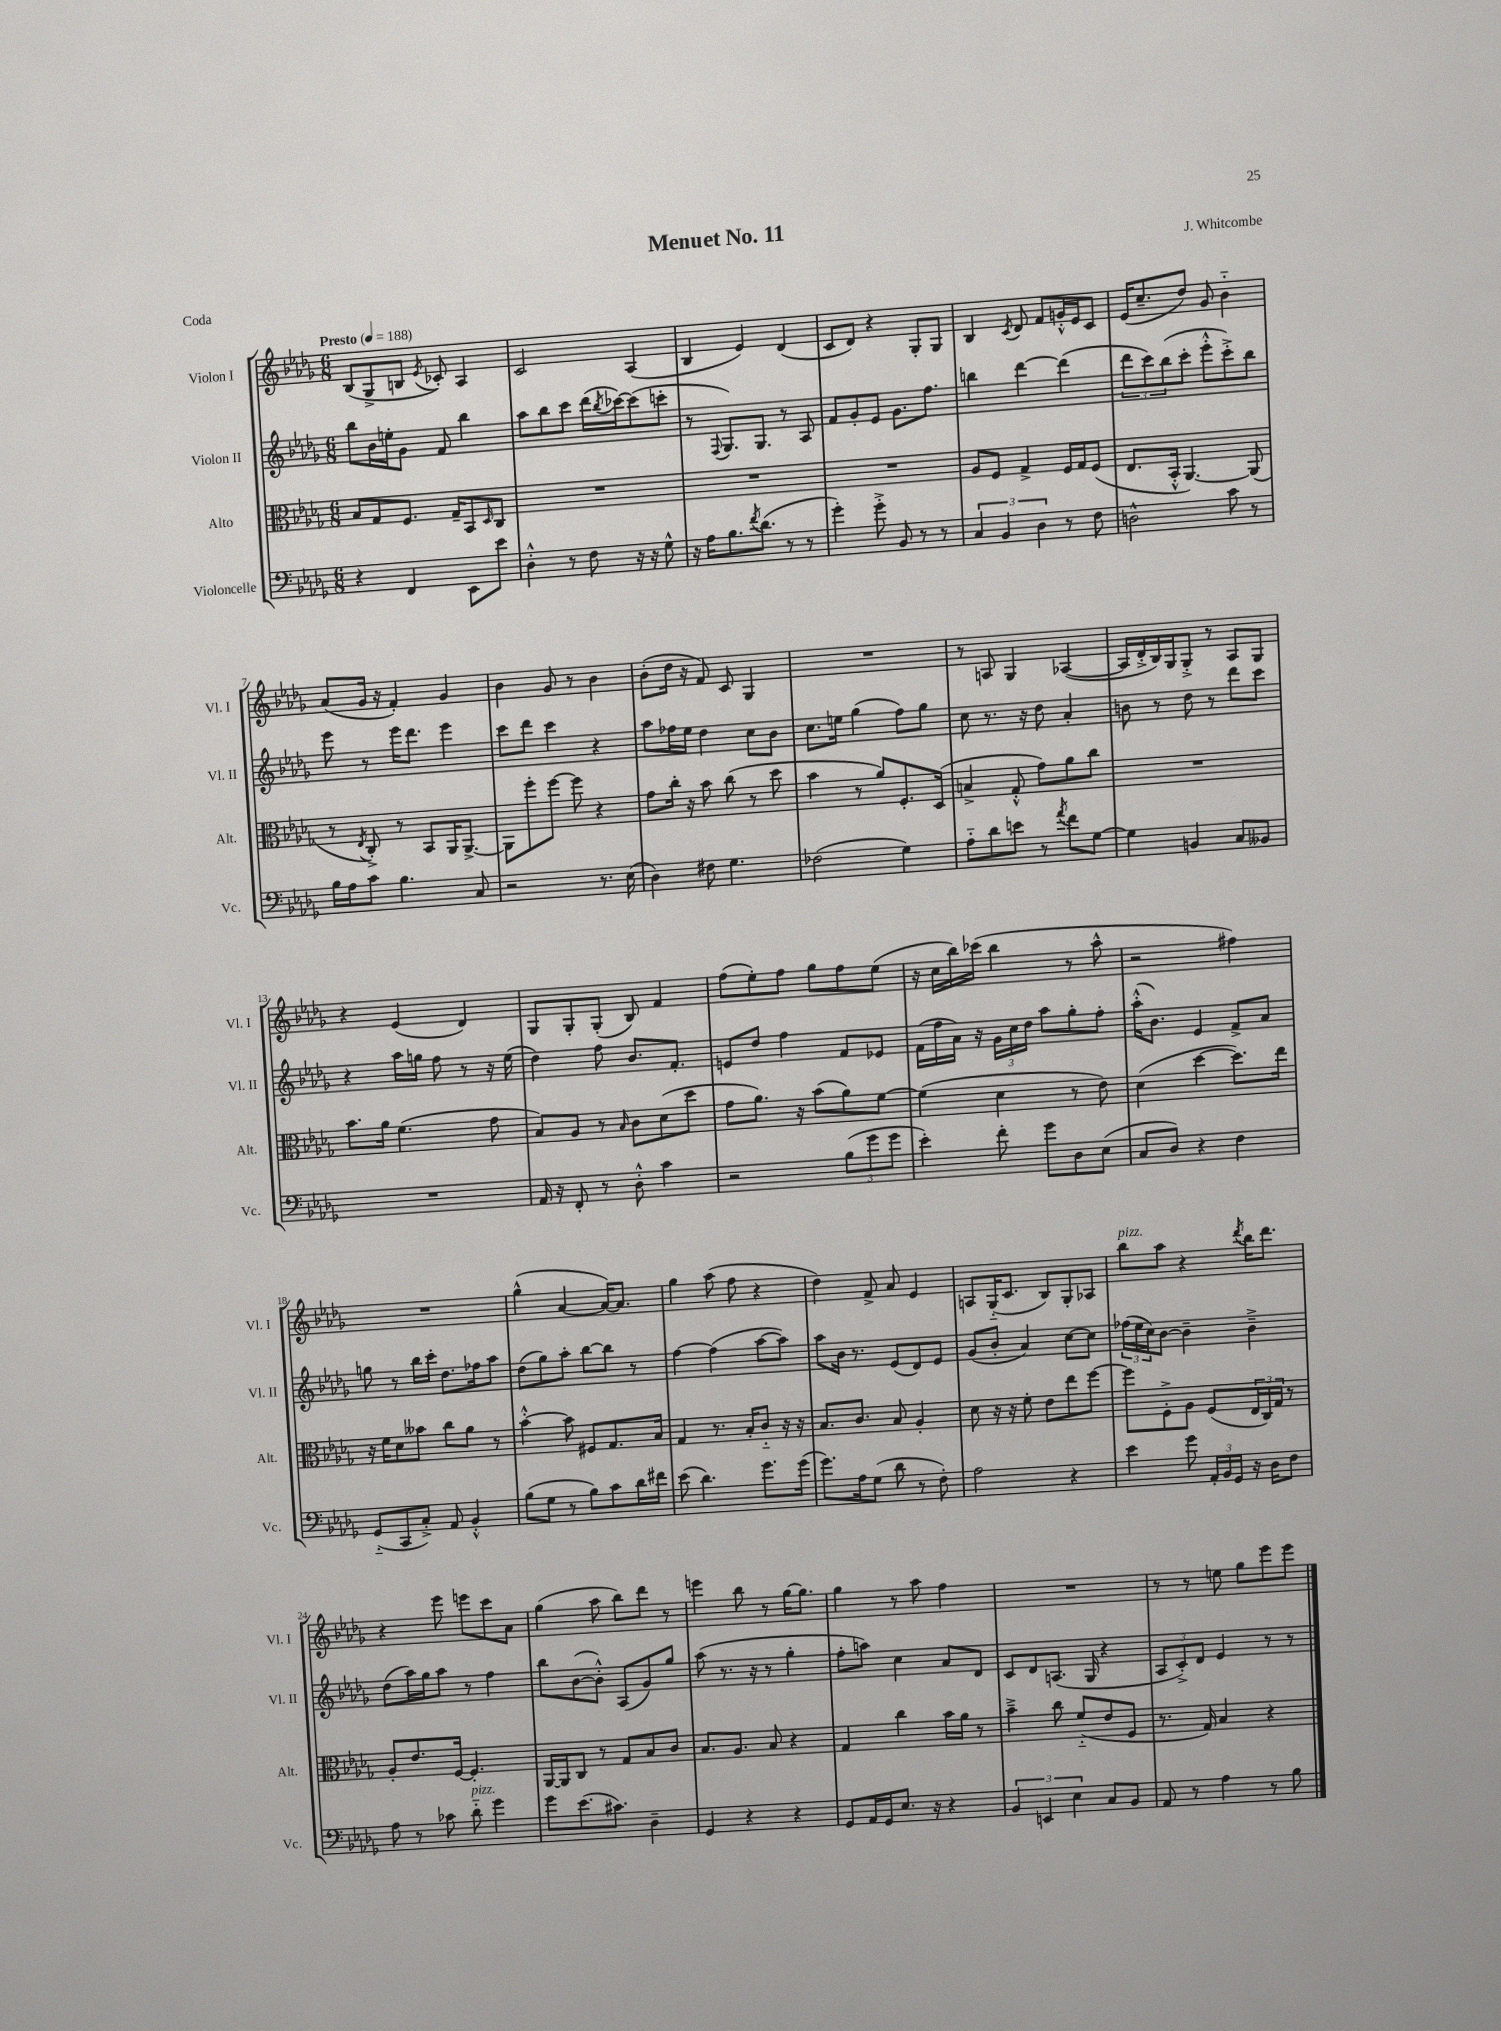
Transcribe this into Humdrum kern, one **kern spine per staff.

**kern	**kern	**kern	**kern
*staff4	*staff3	*staff2	*staff1
*clefF4	*clefC3	*clefG2	*clefG2
*k[b-e-a-d-g-]	*k[b-e-a-d-g-]	*k[b-e-a-d-g-]	*k[b-e-a-d-g-]
*M6/8	*M6/8	*M6/8	*M6/8
*MM188	*MM188	*MM188	*MM188
4r	8B-	8bb-	(8B-
.	8G-	16b-	8G-^
.	.	16ee'	.
4FF	8.F	8g-	8B
.	.	.	8qe-
.	.	8f	8c-')
.	16G-~	.	.
8EE-	8BB-	4bb-	4A-
.	16qqD-	.	.
8e-	8C	.	.
=	=	=	=
4D-'^^	2.r	8aa-	2c
.	.	8bb-	.
8r	.	8ccc	.
8F	.	(16ddd-	.
.	.	8qbb-	.
.	.	[16ccc-)	.
16r	.	(8ccc-]	(4A-
16r	.	.	.
8G-^^	.	8ccc'	.
=	=	=	=
16r	2.r	8r	4B-
16A-	.	.	.
.	.	8qqF	.
8.B-	.	8.G-)	.
.	.	.	4e-)
8qf	.	.	.
(8.d-	.	8.G-	.
8r	.	8r	(4d-
8r	.	8A-	.
=	=	=	=
4g-')	2.r	8f	8c
.	.	8g-'	8d-)
8g-'^	.	8e-	4r
8BB-	.	8.g-	.
8r	.	.	8G-'
.	.	8.ff	.
8r	.	.	8G-
=	=	=	=
6C	8A-	4bb	4B-
.	8F	.	.
6BB-	.	.	.
.	.	.	8qc
.	4G-^	[4ddd-	8d-
6D-	.	.	.
.	.	.	8f
8r	16F	(4ddd-]	16g'^^
.	16G-	.	16e-
8F	(8F	.	8c
=	=	=	=
2D^^	8.E-	12ddd-	(16e-
.	.	.	8.cc~
.	.	12ccc)	.
.	.	(12bb-	.
.	16BB-'^^	.	.
.	[4.AA-)	8ccc'	8dd-)
.	.	8eee-'^^	8g-
8c	.	8ccc'^)	4b-'~
8r	(8AA-]	8bb-	.
=	=	=	=
16B-	8r	8eee-	(8a-
16A-	.	.	.
.	8qE-	.	.
8c	8C'^)	8r	16g-
.	.	.	16r
4.B-	8r	16eee-	4f')
.	.	8.ddd-	.
.	8BB-	.	.
.	16AA-	4eee-	4g-
.	[8.AA-^	.	.
8C	.	.	.
=	=	=	=
2r	8AA-]	8ccc	4b-
.	8ff'	8ddd-	.
.	[8ff	4ccc	8g-
.	8ff]	.	8r
8.r	4r	4r	4b-
(16E-	.	.	.
=	=	=	=
4D-)	8g-	8aa-	(8b-'
.	16cc'	16ff-	16dd-
.	16r	16ee-	16r
8F#	8b-	4dd-	8f)
4.G-	(8cc	.	8c
.	8r	8cc	4G-
.	8dd-	8b-	.
=	=	=	=
(2F-	4b-	8.cc	2.r
.	.	16ee	.
.	8r	(4gg-	.
.	8a-)	.	.
4G-)	8.F'	8ff)	.
.	.	8gg-	.
.	(16D-	.	.
=	=	=	=
8A-'~	4B^	8cc	8r
8d-	.	8.r	8A
8e	8G-'^^	.	4G-
.	.	16r	.
8r	8g-)	8dd-	.
8qa-	.	.	.
8f	8a-	4a-'	([4A-
[8G-	8cc	.	.
=	=	=	=
4G-]	2.r	8b	16A-]
.	.	.	16d-'^
.	.	8r	16B-)
.	.	.	16G-
4BB	.	8dd-	8G-'^
.	.	8r	8r
8C	.	8ddd-	8A-
8BB--	.	8ccc	8G-
=	=	=	=
2.r	8.b-	4r	4r
.	16a-	.	.
.	(4.f	16aa-	(4e-
.	.	16gg	.
.	.	8ff	.
.	.	8r	4d-)
.	8g-	16r	.
.	.	(16ee-	.
=	=	=	=
16AA-	8B-)	4dd-)	8G-
16r	.	.	.
8FF'	8A-	.	8G-'
8r	8r	8ff	(8G-'
.	16qqB-	.	.
8D-'^^	8c	8.b-	8B-)
4c	(8d-	.	4f
.	.	8.f'	.
.	8dd-	.	.
=	=	=	=
2r	8g-	8e	(8ff
.	8.a-)	8dd-	8ee-')
.	.	4ff	8ff
.	16r	.	.
.	(8b-	.	8gg-
(12B-	8a-)	8f	8ff
12g-	.	.	.
.	[8f	8e-	(8ee-
12g-	.	.	.
=	=	=	=
4e-')	(4f]	(16f	16r
.	.	16ff	16cc
.	.	16a-)	16bb-)
.	.	16r	(16ccc-
8f'	4d-	24g-	4bb-
.	.	24cc	.
.	.	24dd-	.
8g-	.	8aa-	.
8D-	8r	8gg-'	8r
(8E-	8e-)	8ff'	8aa-^^
=	=	=	=
8C	(4d-	(16aa-'^^	2r
.	.	8.b-)	.
8D-)	.	.	.
4r	[4dd-	4e-	.
4F	8.dd-])	8f^	4ff#)
.	.	8a-	.
.	16ee-	.	.
=	=	=	=
(8GG-'~	16r	8gg	2.r
.	16f	.	.
8CC	8d-	8r	.
8C'^)	8b--	16bb-	.
.	.	16ccc'	.
8AA-	8cc	8.dd-	.
4BB-'^^	8a-	.	.
.	.	16ff-	.
.	8r	8aa-	.
=	=	=	=
(8B-	[4b-'^^	(8dd-	(4gg-^^
8G-	.	8gg-)	.
8r	8b-]	8aa-'	[4a-
8B-)	8F#	[8bb-	.
8c	8.G-	8bb-]	16a-_)
.	.	.	8.a-]
16d-	.	8r	.
16f#	16B-	.	.
=	=	=	=
(8e-	4G-	[4ff	4gg-
4.d-)	.	.	.
.	8.r	(4ff]	(8aa-
.	.	.	8ff
.	16B-'	.	.
8.g-	8c'~	[8aa-	4r
.	16r	8aa-])	.
(16g-	16r	.	.
=	=	=	=
8.g-)	8.B-	8aa-	4dd-)
.	.	16b-	.
16A-	8.c	8.r	.
(8G-	.	.	8f^
8d-	8B-	(8e-	8a-
8r	4A-'	8d-)	4e-
8F')	.	8e-	.
=	=	=	=
2A-	8d-	(8g-	8A
.	16r	8b-'	(16G-'~
.	16r	.	8.c
.	8f'	4a-)	.
.	8e-	.	8B-)
4r	8ee-	[8cc	8G-'
.	[8ff	8cc]	8A-
=	=	=	=
4e-	8ff]	(24ff-	8bb-
.	.	24ee-	.
.	.	24cc)	.
.	8F'^	[8b-	8aa-
8g-	8A-	4b-~]	4r
24AA-'	(8F	.	.
24BB-	.	.	.
24GG-	.	.	.
.	.	.	8qddd-
16r	24E-	4b-~^	16bb-
.	24C)	.	.
16D-	.	.	8.ddd-
.	24G-	.	.
8F	8r	.	.
=	=	=	=
8A-	8A-'	(8dd-	4r
8r	8.e-	16aa-)	.
.	.	16gg-	.
8c-	.	8aa-	8eee-
.	[16F	.	.
8d-'~	4.F']	8r	8eee
4g-	.	4ff	8ccc
.	.	.	8a-
=	=	=	=
8g-	[16AA-	8bb-	(4gg-
.	16AA-]	.	.
(8.e-	8C	([8b-	.
.	8r	8b-'^^])	8aa-
8.c#)	.	.	.
.	8G-	(8A-	8bb-)
4D-~	8B-	8g-)	8ddd-
.	8c	8gg-	8r
=	=	=	=
4GG-	8.B-	(8aa-	4eee
.	.	8.r	.
.	8.A-	.	.
4r	.	.	8bb-
.	.	16r	.
.	8B-	8r	8r
4r	4r	4gg-'	[16gg-
.	.	.	8.gg-]
=	=	=	=
8GG-	4G-	8ff'	4gg-
16AA-	.	8aa)	.
16GG-	.	.	.
8.E-	4cc	4cc	8r
.	.	.	8aa-
16r	.	.	.
4r	16b-	8a-	4ff
.	16a-	.	.
.	8r	8d-	.
=	=	=	=
6BB-	4b-~^	8c	2.r
.	.	8d-	.
6EE	.	.	.
.	8cc	(8.A	.
6E-	.	.	.
.	(8f'~	.	.
.	.	16G-	.
8C	8e-	4r	.
8BB-	8F	.	.
=	=	=	=
8AA-	8.r	12A-	8r
.	.	12c'^)	.
8r	.	.	8r
.	.	12d-	.
.	16G-)	.	.
4A-	4B-	4e-	8ee
.	.	.	8gg-
8r	4r	8r	8eee-
8B-	.	8r	8eee-
==	==	==	==
*-	*-	*-	*-
